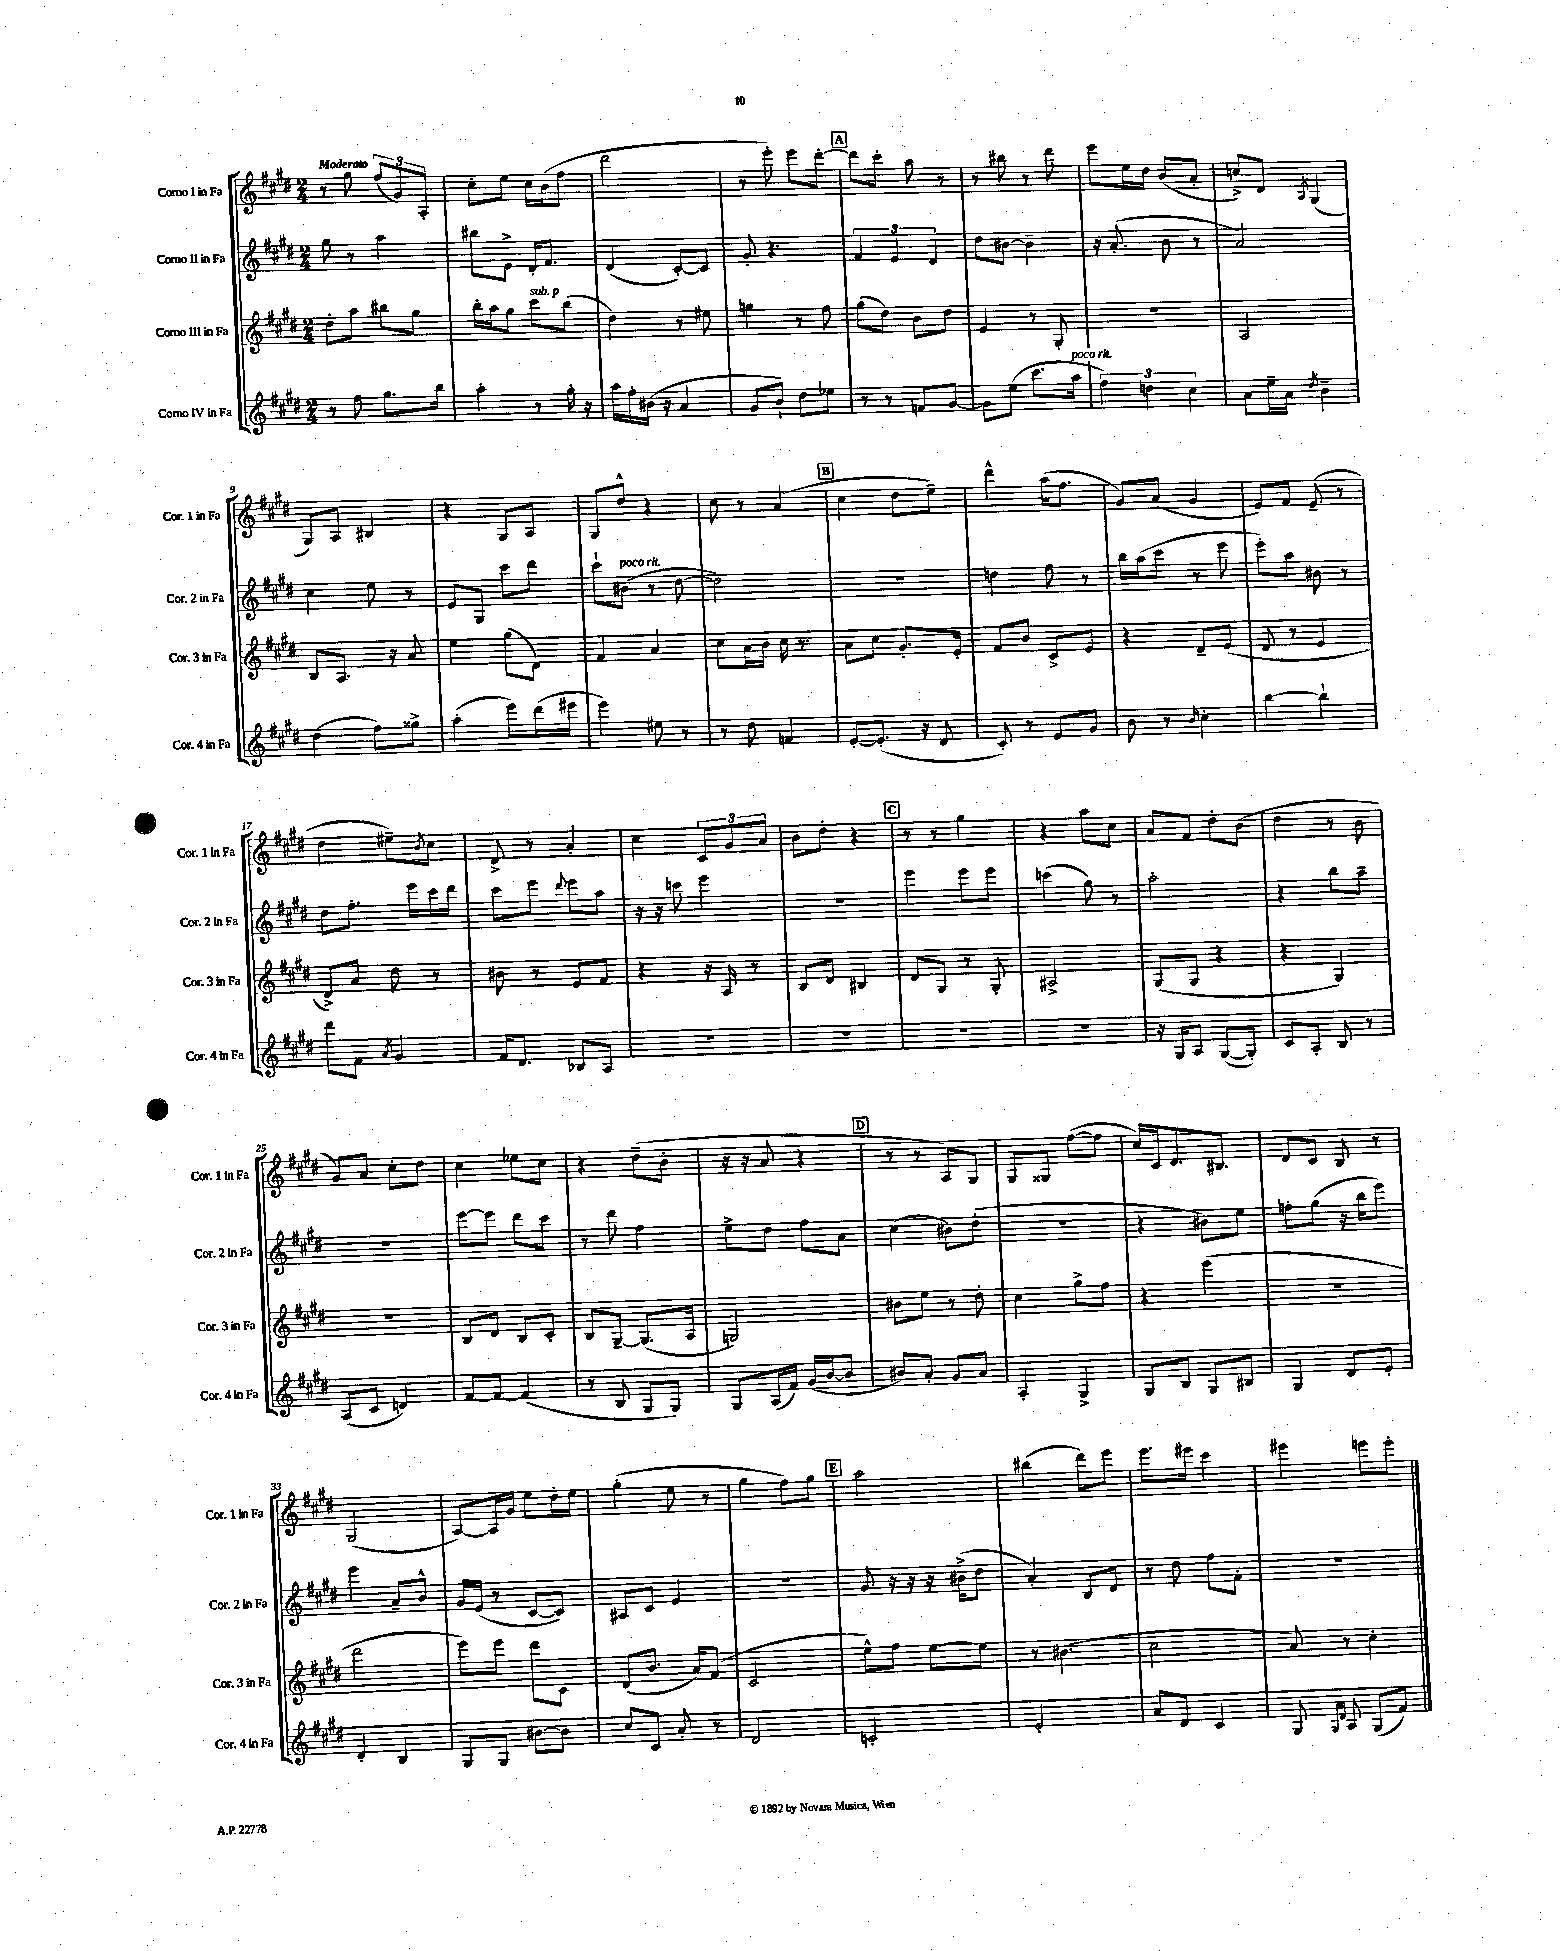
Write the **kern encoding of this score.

**kern	**kern	**kern	**kern
*staff4	*staff3	*staff2	*staff1
*clefG2	*clefG2	*clefG2	*clefG2
*k[f#c#g#d#]	*k[f#c#g#d#]	*k[f#c#g#d#]	*k[f#c#g#d#]
*M2/4	*M2/4	*M2/4	*M2/4
8r	8dd#'	8gg#	8r
8ff#	8aa	8r	8gg#
8.gg#	8bb#	4aa	(12ff#
.	.	.	12g#)
.	8gg#	.	.
.	.	.	12A'
16bb	.	.	.
=	=	=	=
4aa'	16bb'	8bb#	8cc#'
.	16aa	.	.
.	8gg#	8e^	8ee
8r	8ccc#	16d#'	16cc#
.	.	8.f#	(16b
16gg#'	(8bb	.	8ff#
16r	.	.	.
=	=	=	=
16aa	4dd#)	(4d#	2ddd#
16ff#'	.	.	.
(16b#	.	.	.
16r	.	.	.
4a	8r	[8c#')	.
.	8ee#	8c#]	.
=	=	=	=
8g#	4gg	8g#'	8r
8b`)	.	4.r	8eee')
8dd#	8r	.	8eee
8ee-	8ff#	.	[8ddd#'
=	=	=	=
8r	(8gg#	6f#	8ddd#]
8r	8dd#)	.	8ccc#'
.	.	6e	.
8f	8b	.	8aa
.	.	6d#	.
[8g#	8dd#	.	8r
=	=	=	=
8g#]	4e	8dd#	8r
(8ee	.	[8b#	8bb#
8.ccc#	8r	4b#~]	8r
.	8G#'	.	8ddd#
16aa	.	.	.
=	=	=	=
6ff#)	2r	16r	8eee
.	.	(8.a'	.
.	.	.	16ee
6dd	.	.	.
.	.	.	16dd#
.	.	8b	(8b
6cc#	.	.	.
.	.	8r	8a'
=	=	=	=
8a	2A	2a)	8cc^)
16ee~	.	.	8d#
16a	.	.	.
8qdd#	.	.	8qA
4b~	.	.	(4G#
=	=	=	=
(4dd#	8B	4cc#	8G#)
.	8.A	.	8A
8ff#)	.	8ee	4B#
.	16r	.	.
8gg##^	8a	8r	.
=	=	=	=
(4aa'	4ee	8e	4r
.	.	8G#	.
8eee)	(8gg#	8ccc#	8G#
(16ddd#	8d#)	8ddd#	8A
16eee#	.	.	.
=	=	=	=
4eee)	4f#	8ccc#`	8G#
.	.	(8b#	8dd#^^
8ee#	4a	8r	4r
8r	.	[8dd#	.
=	=	=	=
8r	8cc#	2dd#])	8cc#
8dd#	16a	.	8r
.	16b	.	.
4f	16cc#	.	(4a
.	8.r	.	.
=	=	=	=
[8e'	8a	2r	4cc#
(8.e']	8cc#	.	.
.	8.g#'	.	8dd#
16r	.	.	.
8d#	.	.	8ee~)
.	16e'	.	.
=	=	=	=
8c#')	8f#	4dd	4ddd#^^
8r	8b	.	.
8e	8c#^	8ff#	(16aa
.	.	.	8.ff#
8g#	8e	8r	.
=	=	=	=
8b	4r	16bb	8g#)
.	.	(16aa	.
8r	.	8ccc#	(8a
16qqb	.	.	.
4cc#'	8d#~	8r	4g#
.	(8e	8eee	.
=	=	=	=
[4bb	8d#	8eee')	8e)
.	8r	8aa	8f#
4bb`]	4e	8b#	(8e~
.	.	8r	8r
=	=	=	=
8ddd#	8d#^)	8dd#	4dd#
8f#	8a	8.ff#'	.
8qa	.	.	.
4g#	8dd#	.	8ee#~)
.	.	16eee	.
.	.	.	8qb
.	8r	16ccc#	8cc#
.	.	16ddd#	.
=	=	=	=
16f#	8b#	8ccc#	8d#^
8.d#	.	.	.
.	8r	8eee	8r
.	.	8qqddd#	.
8B-	8e	8eee	4a'
8A	8f#	8aa	.
=	=	=	=
2r	4r	16r	4cc#
.	.	16r	.
.	.	8ccc	.
.	16r	4eee	12c#
.	16A	.	.
.	.	.	12g#
.	8r	.	.
.	.	.	12a
=	=	=	=
2r	8B	2r	8b
.	8d#	.	8dd#'
.	4B#	.	4r
=	=	=	=
2r	8d#	4eee	8r
.	8G#	.	8r
.	8r	8eee	4gg#
.	8G#'	8eee	.
=	=	=	=
2r	2A#^	(4ccc	4r
.	.	8gg#)	8aa
.	.	8r	8cc#
=	=	=	=
16r	(8G#	2aa'	8a
16G#	.	.	.
8A	8G#	.	8f#
([8G#	4r	.	8dd#'
8G#'])	.	.	(8b
=	=	=	=
8c#	4r	4r	4dd#
8A'	.	.	.
8B	4G#)	8bb	8r
8r	.	8aa~	8b
=	=	=	=
(8A	2r	2r	8g#)
8c#	.	.	8a
4d)	.	.	8cc#'
.	.	.	8dd#
=	=	=	=
[8f#	8B	[8eee	4cc#
8f#_	8d#	8eee]	.
(4f#]	8B	8ddd#	8ee-
.	8c#'	8ccc#	8cc#
=	=	=	=
8r	8B	8r	4r
8B	[8G#~	8ddd#	.
8G#	(8.G#]	4ff#	(8dd#~
8G#)	.	.	8b'
.	16A	.	.
=	=	=	=
8G#	2G)	8ee^	16r
.	.	.	16r
(16A	.	8dd#	8a
16f#)	.	.	.
(16g#	.	8ff#	4r
[16b	.	.	.
8b]	.	8a	.
=	=	=	=
8b#)	8b#	(4cc#	8r
8a'	8ee	.	8r
8g#	8r	8b#)	8A)
8a	8dd#'	(8dd#'	8G#
=	=	=	=
4A'	4cc#	2r	8G#
.	.	.	8G##
4G#^	8gg#^	.	([8ff#
.	8ff#	.	8ff#]
=	=	=	=
8G#	4r	4r	16cc#)
.	.	.	16c#
8B	.	.	8.d#
8G#	(4eee	8b#)	.
.	.	.	8.B#
8B#	.	8ee	.
=	=	=	=
4G#	2r	8ff'	8d#
.	.	(8gg#	8c#
8d#	.	16r	8B
.	.	16bb	.
8e'	.	8eee)	8r
=	=	=	=
4d#'	2ddd#	4eee	(2G#
4B	.	8a~	.
.	.	8b^^	.
=	=	=	=
8G#	8eee)	16g#	[8A)
.	.	(16e	.
8G#	8eee	8r	16A]
.	.	.	16g#
[8b#	8ddd#	[8c#	8ee
8b#]	8c#	8c#])	16dd#'
.	.	.	16ee
=	=	=	=
8cc#	(8d#	8A#	(4gg#'
8c#	8.b	8c#	.
8a'	.	4e	8ee
.	16a)	.	.
8r	(8f#	.	8r
=	=	=	=
2d#	2c#	2r	4gg#
.	.	.	8ff#)
.	.	.	8gg#
=	=	=	=
2c'	8ee^^)	8g#	2aa
.	8ff#	16r	.
.	.	16r	.
.	[8ee	16r	.
.	.	(16b#^	.
.	8ee]	8dd#	.
=	=	=	=
2e'	8r	4a')	(4bb#
.	(4.b#	.	.
.	.	8B	8ddd#)
.	.	8d#	8eee
=	=	=	=
8a	2cc#	8r	8.eee
8d#	.	8dd#	.
.	.	.	16eee#
4c#	.	8ff#	4ccc#
.	.	8f#'	.
=	=	=	=
8G#	8a)	2r	4eee#
16qqG#	.	.	.
16qqd#	.	.	.
8A	8r	.	.
(8G#	4cc#'	.	8eee
8f#)	.	.	8eee'
==	==	==	==
*-	*-	*-	*-
